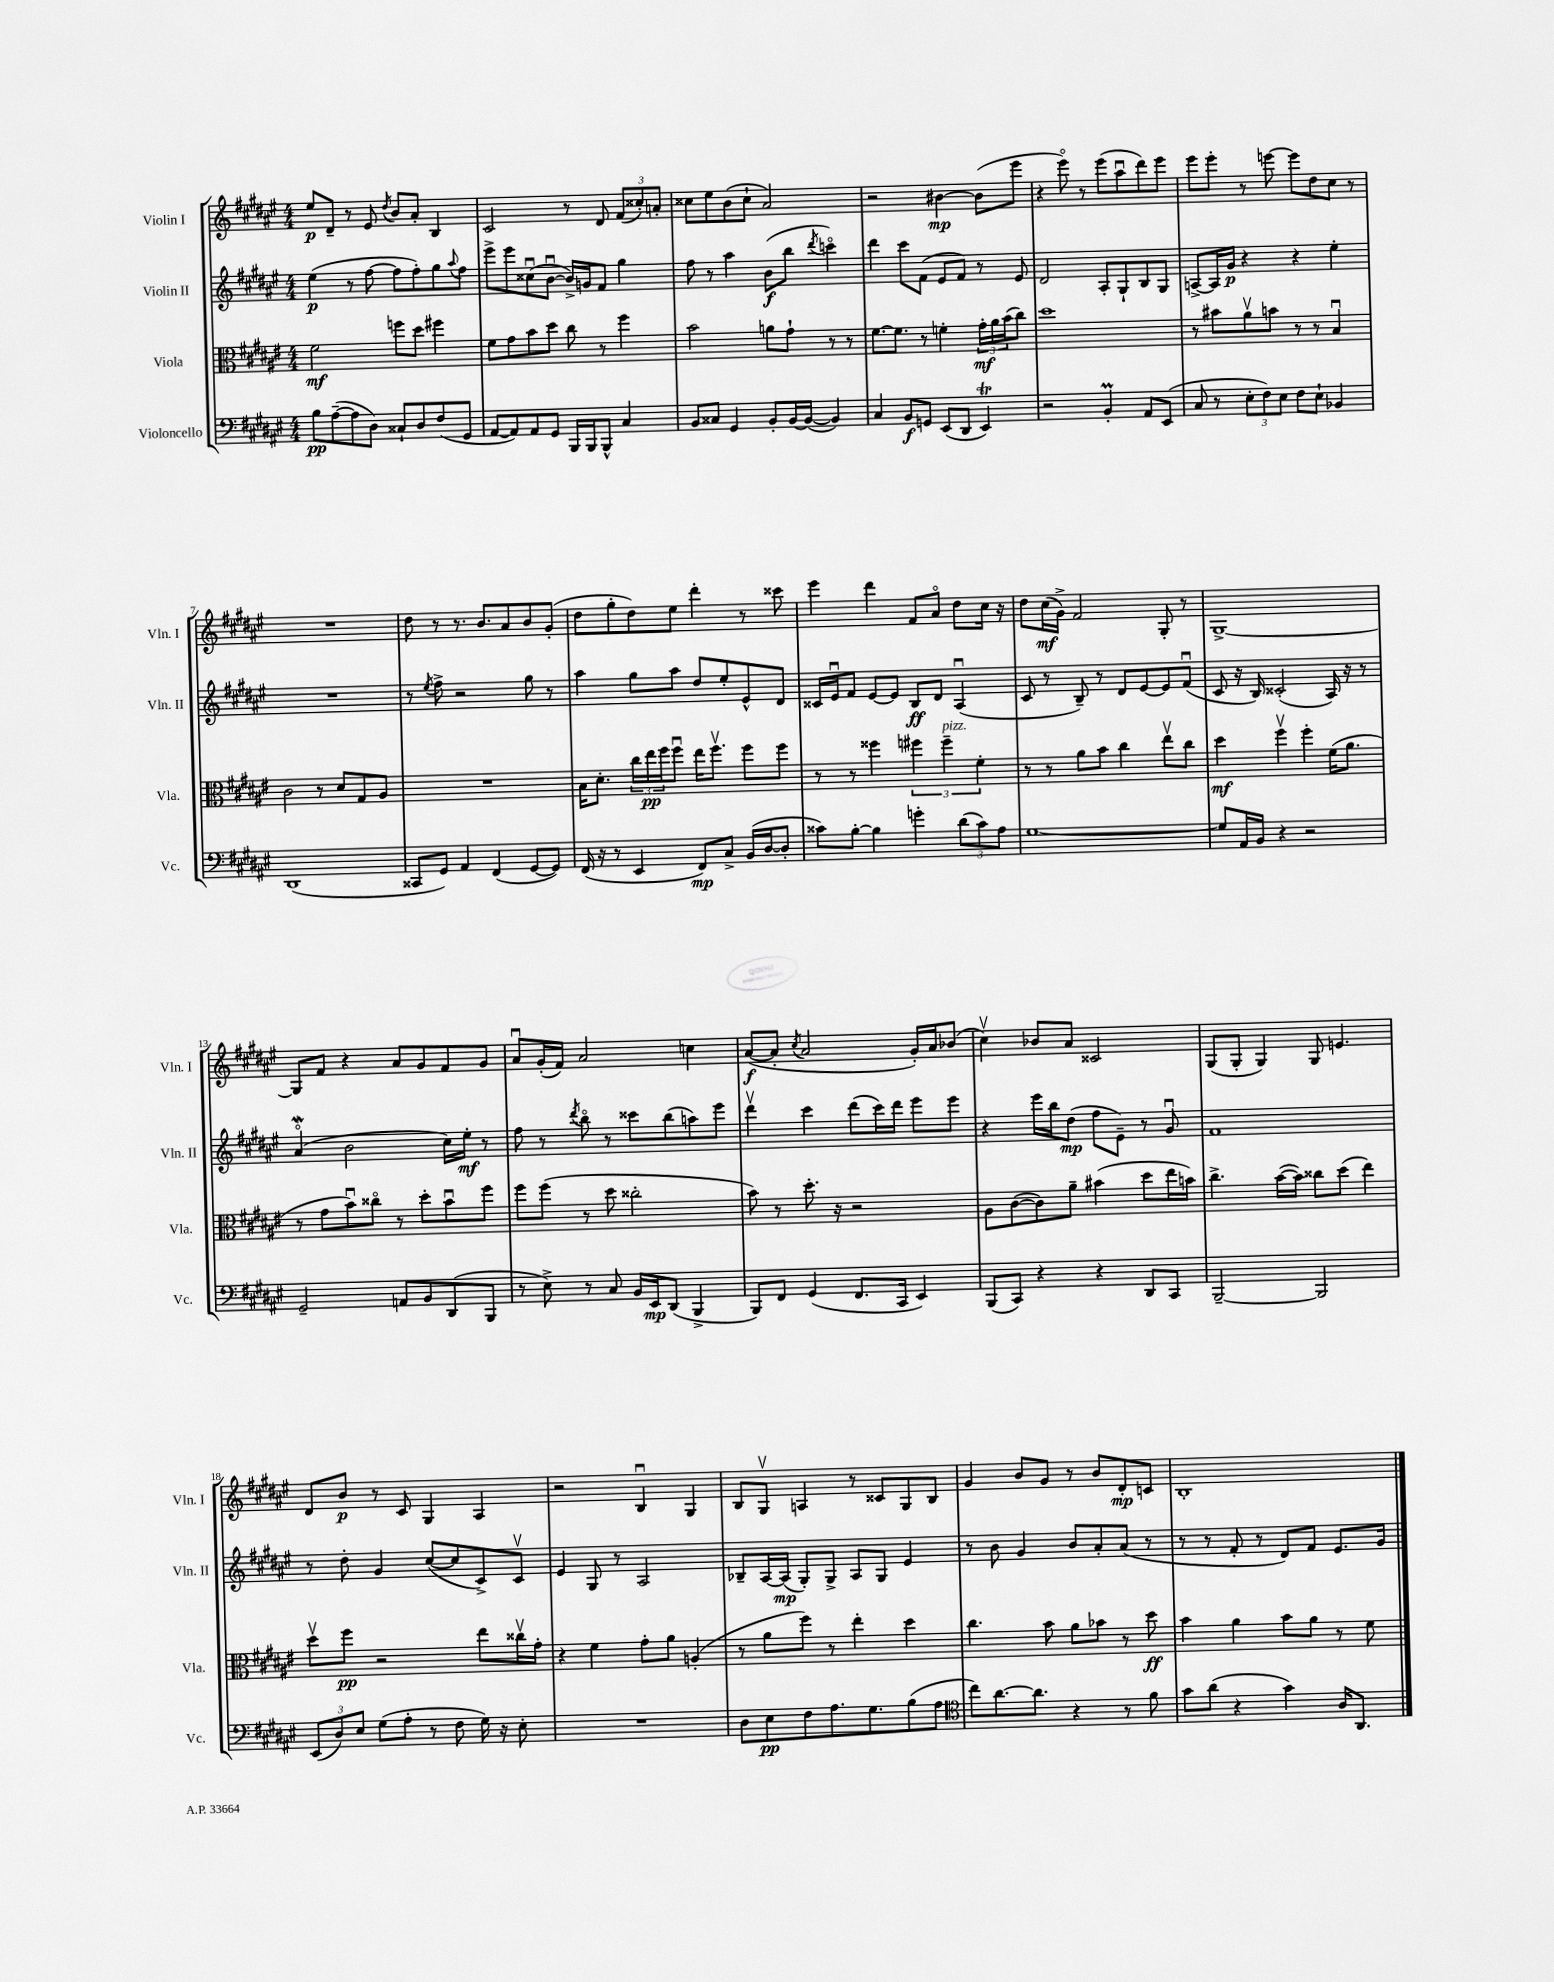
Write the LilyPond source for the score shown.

<<
\new StaffGroup <<
\new Staff = "s0" \with { instrumentName = "Violin I" shortInstrumentName = "Vln. I" } {
    \clef treble \key fis \major \numericTimeSignature \time 4/4
    eis''8\p dis'8-- r8 eis'8 \acciaccatura { dis''8 } b'8 ais'8-. b4 |
    cis'2 r8 dis'8 \tuplet 3/2 { fis'8( cisis''8-.) a'8-. } |
    cisis''8 eis''8 b'8( cisis''8-! ais'2) |
    r2 bis'4~\mp bis'8( eis'''8 |
    r4 eis'''8\flageolet) r8 eis'''8( ais''8\downbow dis'''8) eis'''8 |
    eis'''8 eis'''8-. r8 e'''8~ e'''8 dis''8 cis''8 r8 |
    R1 |
    dis''8 r8 r8. b'8. ais'8 b'8 gis'8-.( |
    dis''8 gis''8-. dis''8) eis''8 dis'''4-. r8 cisis'''8 |
    eis'''4 dis'''4 fis'8 ais'8\flageolet dis''8 cis''16 r16 |
    dis''8 cis''16\mf( gis'16->) fis'2 gis8-. r8 |
    gis1~-> |
    gis8 fis'8 r4 ais'8 gis'8 fis'8 gis'8 |
    ais'8\downbow gis'16-.( fis'16) ais'2 c''4 |
    ais'8~\f( ais'8-. \acciaccatura { cis''8 } ais'2 gis'16-.) ais'16 bes'8( |
    cis''4\upbow) bes'8 ais'8 cisis'2 |
    gis8( gis8-. gis4) gis8 e'4. |
    dis'8 b'8\p r8 cis'8 gis4 ais4 |
    r2 b4\downbow gis4 |
    b8 gis8\upbow a4 r8 cisis'8 gis8 b8 |
    gis'4 b'8 gis'8 r8 b'8 dis'8-.\mp c'8 |
    b1-. \bar "|." |
}
\new Staff = "s1" \with { instrumentName = "Violin II" shortInstrumentName = "Vln. II" } {
    \clef treble \key fis \major \numericTimeSignature \time 4/4
    eis''4\p( r8 fis''8~ fis''8 fis''8-.) gis''8 \appoggiatura { ais''8 } fis''8 |
    eis'''8-> eis'''8 cisis''8\downbow( b'8~\downbow b'16->) g'16 fis'8 gis''4 |
    fis''8 r8 ais''4 b'8\f( b''8 \acciaccatura { dis'''8 } c'''4\flageolet) |
    dis'''4 cis'''8 fis'8( eis'8 fis'8) r8 eis'8 |
    dis'2 ais8-. gis8-! b8 gis8 |
    a8~-> a16 gis'16\p r4 r4 eis''4-. |
    R1 |
    r8 \acciaccatura { eis''8 } fis''8-> r2 gis''8 r8 |
    ais''4 gis''8 ais''8 dis''8 eis''8-. eis'8-^ dis'8 |
    cisis'16 eis'16\downbow fis'8 eis'8~ eis'8 b8\ff dis'8 ais4\downbow( |
    cis'8 r8 b8--) r8 dis'8 eis'8~ eis'8 fis'8\downbow( |
    cis'8 r16 b16) cisis'2-.( ais16) r16 r8 |
    ais'4\flageolet\mordent( b'2 cis''16) eis''16-.\mf r8 |
    fis''8 r8 \acciaccatura { dis'''8 } b''8\flageolet r8 cisis'''8 b''8( a''8) eis'''8 |
    dis'''4\upbow cis'''4 dis'''8( cis'''16) dis'''16 eis'''8 eis'''8 |
    r4 eis'''16 b''16 dis''8\mp( fis''8 eis'8--) r8 gis'8\downbow |
    fis'1 |
    r8 dis''8-. gis'4 cis''8~( cis''8 cis'8->) cis'8\upbow |
    eis'4 gis8 r8 ais2 |
    bes8-- ais16~ ais16\mp( gis8-.) gis8-> ais8 gis8 eis'4 |
    r8 b'8 gis'4 b'8 ais'8-. ais'8( r8 |
    r8 r8 fis'8-. r8 dis'8) fis'8 eis'8. gis'16 \bar "|." |
}
\new Staff = "s2" \with { instrumentName = "Viola" shortInstrumentName = "Vla." } {
    \clef alto \key fis \major \numericTimeSignature \time 4/4
    fis'2\mf f''8 dis''8 fis''4 |
    fis'8 gis'8 b'8 dis''8 cis''8 r8 fis''4 |
    b'2 a'8 gis'8-! r8 r8 |
    fis'8.~ fis'8. r8 f'4-. \tuplet 3/2 { gis'16-.\mf ais'16 b'16( } cis''8) |
    dis''1 |
    r8 bis'8 ais'8\upbow b'8 r8 r8 b4\downbow |
    cis'2 r8 dis'8 gis8 ais8 |
    R1 |
    b16 dis'8.-. \tuplet 3/2 { cis''16 eis''16\pp fis''16 } fis''8\downbow eis''16 fis''8.\upbow fis''8 fis''8 |
    r8 r8 fisis''4 \tuplet 3/2 { fis''4 fis''4--^\markup { \italic "pizz." } fis'4-. } |
    r8 r8 ais'8 b'8 cis''4 eis''8\upbow cis''8 |
    dis''4\mf fis''4\upbow fis''4-. fis'16( ais'8. |
    r8 gis'8 b'8\downbow) cisis''8\flageolet r8 dis''8-. b'8\downbow fis''8 |
    fis''8 fis''8( r8 dis''8 cisis''2-. |
    b'8) r8 dis''8.-. r16 r2 |
    ais8 cis'8~( cis'8) ais'8-- bis'4( dis''8 eis''16 b'16) |
    cis''4.-> b'16~( b'16) cisis''8 dis''8( eis''4) |
    dis''8\upbow fis''8\pp r2 eis''8 cisis''16\upbow gis'16-. |
    r4 fis'4 gis'8-. ais'8 a4-.( |
    r8 ais'8 fis''8) r8 eis''4-. dis''4 |
    cis''4. b'8 ais'8 bes'8 r8 dis''8\ff |
    b'4 ais'4 b'8 ais'8 r8 fis'8 \bar "|." |
}
\new Staff = "s3" \with { instrumentName = "Violoncello" shortInstrumentName = "Vc." } {
    \clef bass \key fis \major \numericTimeSignature \time 4/4
    b8\pp ais8~--( ais8 dis8) cisis8-! dis8 fis8( gis,8 |
    ais,8~ ais,8) ais,8 gis,8 b,,16 b,,16 b,,8-^ cis4 |
    b,8 cisis8 gis,4 b,8-. b,16~ b,16~( b,4) |
    cis4 b,8\f g,8 eis,8( dis,8 eis,4\trill) |
    r2 b,4-.\prall ais,8 eis,8( |
    cis8 r8 \tuplet 3/2 { eis8-. fis8) eis8 } fis8 eis8-! bes,4 |
    dis,1( |
    cisis,8 gis,8) ais,4 fis,4( gis,8~ gis,8) |
    fis,16( r16 r8 eis,4 fis,8\mp) cis8-> b,16( dis16~ dis8-. |
    cisis'8) b8~-. b4 g'4-. \tuplet 3/2 { dis'8( cisis'8) ais8 } |
    gis1~ |
    gis8 ais,16 b,16 r4 r2 |
    gis,2-- a,8 b,8 dis,8( b,,8 |
    r8 eis8->) r8 cis8 b,16 eis,16\mp dis,8( b,,4-> |
    b,,8) fis,8 gis,4( fis,8. cis,16 eis,4) |
    b,,8( cis,8) r4 r4 dis,8 cis,8 |
    b,,2~-- b,,2 |
    \tuplet 3/2 { eis,8( dis8) eis8 } gis8( ais8-. r8 fis8 gis16) r16 eis8-. |
    R1 |
    dis8 eis8\pp fis8 ais8. gis8. b8( ais8 |
    \clef tenor cis''8) ais'8.~ ais'8. r4 r8 fis'8 |
    gis'8 ais'8( r4 gis'4) ais16 ais,8. \bar "|." |
}
>>
>>
